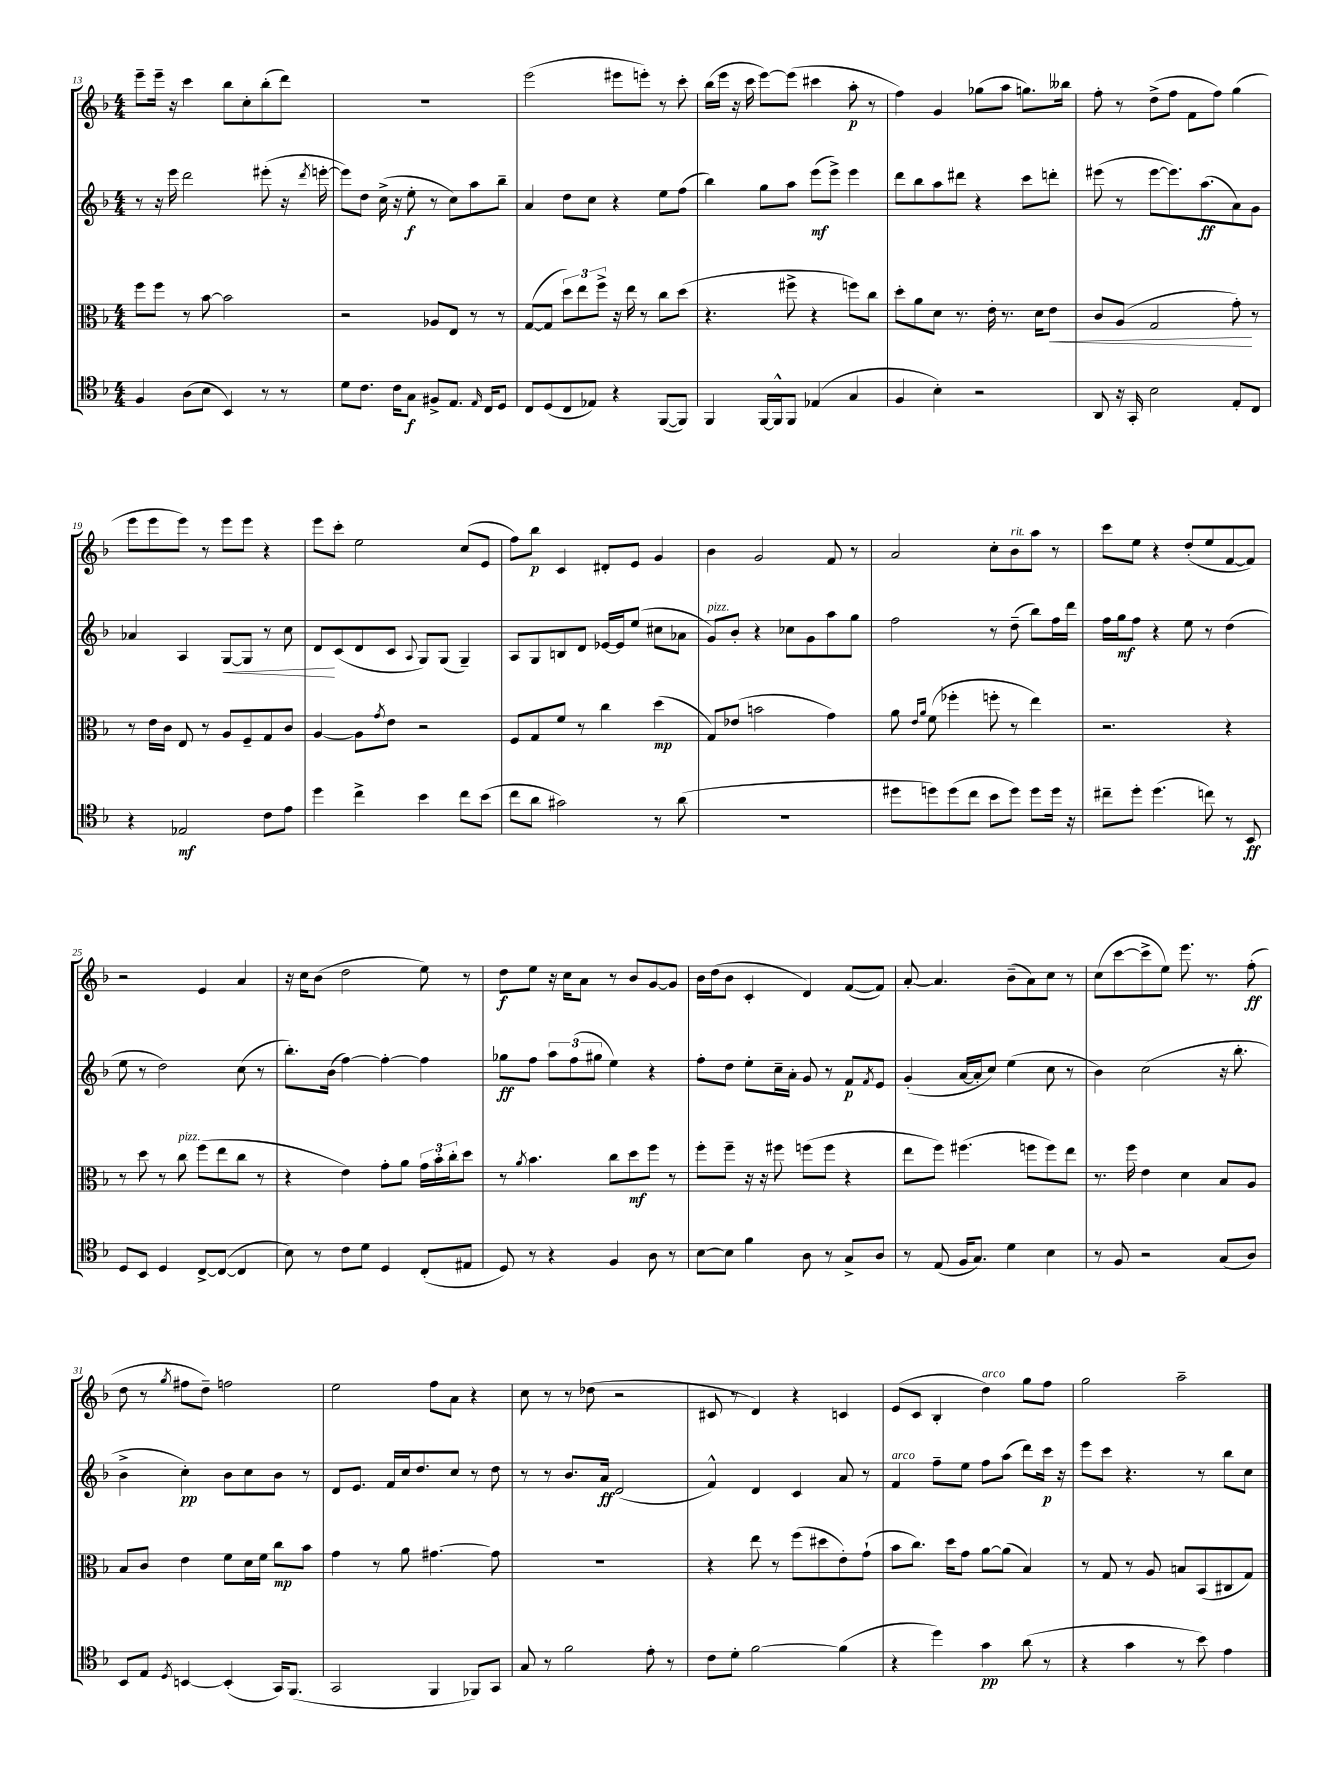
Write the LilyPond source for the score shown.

<<
\new StaffGroup <<
\new Staff = "s0" {
    \clef treble \key f \major \numericTimeSignature \time 4/4
    e'''8-- e'''16-- r16 c'''4 bes''8 c''8-. bes''8-.( d'''8) |
    R1 |
    e'''2( eis'''8 e'''8-.) r8 c'''8-. |
    bes''16( e'''16 r16 c'''16 e'''8~) e'''8( cis'''4 a''8-.\p r8 |
    f''4) g'4 ges''8( a''8 g''8.) beses''16 |
    f''8-. r8 d''8->( f''8 f'8 f''8) g''4( |
    e'''8 e'''8 e'''8) r8 e'''8 e'''8 r4 |
    e'''8 c'''8-. e''2 c''8( e'8 |
    f''8) bes''8\p c'4 dis'8-. e'8 g'4 |
    bes'4 g'2 f'8 r8 |
    a'2 c''8-. bes'8^\markup { \italic "rit." } a''8 r8 |
    c'''8 e''8 r4 d''8-.( e''8 f'8~ f'8) |
    r2 e'4 a'4 |
    r16 c''16 bes'8( d''2 e''8) r8 |
    d''8\f e''8 r16 c''16 a'8 r8 bes'8 g'8~ g'8 |
    bes'16 d''16( bes'8 c'4-. d'4) f'8~( f'8) |
    a'8~-. a'4. bes'8--( a'8) c''8 r8 |
    c''8( c'''8~ c'''8-> e''8) e'''8. r8. f''8-.\ff( |
    d''8 r8 \acciaccatura { g''8 } fis''8 d''8--) f''2 |
    e''2 f''8 a'8 r4 |
    c''8 r8 r8 des''8( r2 |
    cis'8 r8 d'4) r4 c'4 |
    e'8( c'8 bes4-. d''4^\markup { \italic "arco" }) g''8 f''8 |
    g''2 a''2-- \bar "|." |
}
\new Staff = "s1" {
    \clef treble \key f \major \numericTimeSignature \time 4/4
    r8 r16 e'''16 d'''2 eis'''8-.( r16 \acciaccatura { d'''8 } e'''16~-. |
    e'''8) d''8 c''16->( r16 e''8-.\f r8 c''8) a''8 bes''8-- |
    a'4 d''8 c''8 r4 e''8 f''8( |
    bes''4) g''8 a''8 e'''8\mf( e'''8->) e'''4 |
    d'''8 bes''8 a''8 dis'''8 r4 c'''8 d'''8-. |
    eis'''8( r8 eis'''8~ eis'''8.) a''8.\ff( a'8) g'8 |
    aes'4 a4 g8~\< g8 r8 c''8 |
    d'8\! c'8( d'8 c'8 \appoggiatura { a8 } g8) g8( g4--) |
    a8 g8 b8 d'8 ees'16~ ees'16 e''8( cis''8 aes'8 |
    g'8^\markup { \italic "pizz." }) bes'8-. r4 ces''8 g'8 a''8 g''8 |
    f''2 r8 d''8--( bes''8) f''16 d'''16 |
    f''16 g''16\mf f''8 r4 e''8 r8 d''4( |
    e''8 r8 d''2) c''8( r8 |
    bes''8.-.) bes'16( f''4~) f''4~-. f''4 |
    ges''8\ff f''8 \tuplet 3/2 { a''8 f''8( gis''8 } e''4) r4 |
    f''8-. d''8 e''8-. c''16-- a'16-. g'8 r8 f'8\p \acciaccatura { f'8 } e'8 |
    g'4-.( a'16~ a'16-. c''8) e''4( c''8 r8 |
    bes'4) c''2( r16 bes''8.-. |
    bes'4-> c''4-.\pp) bes'8 c''8 bes'8 r8 |
    d'8 e'8. f'16 c''16 d''8. c''8 r8 d''8 |
    r8 r8 bes'8. a'16\ff d'2( |
    f'4-^) d'4 c'4 a'8 r8 |
    f'4^\markup { \italic "arco" } f''8-- e''8 f''8 a''8( d'''8) c'''16\p r16 |
    e'''8 c'''8 r4. r8 bes''8 c''8 \bar "|." |
}
\new Staff = "s2" {
    \clef alto \key f \major \numericTimeSignature \time 4/4
    f''8 f''8 r8 bes'8~ bes'2 |
    r2 aes8 e8 r8 r8 |
    g8~( g8 \tuplet 3/2 { d''8) e''8 f''8-> } r16 e''16 r8 c''8 d''8( |
    r4. fis''8-> r4 f''8) c''8 |
    d''8-. a'8 d'8 r8. e'16-. r8. d'16 e'8\< |
    c'8 a8( g2 g'8-.\!) r8 |
    r8 e'16 c'16 e8 r8 a8 f8-- g8 c'8 |
    a4~ a8 \acciaccatura { g'8 } e'8 r2 |
    f8 g8 f'8 r8 c''4 d''4\mp( |
    g8) ees'8( b'2 g'4) |
    a'8 \grace { e'16 a'16 } f'8( fes''4-. f''8-. r8 e''4) |
    r2. r4 |
    r8 d''8 r8 c''8^\markup { \italic "pizz." } f''8( e''8 c''8 r8 |
    r4 e'4) g'8-. a'8 \tuplet 3/2 { g'16 bes'16-. c''16-. } d''8 |
    r8 \acciaccatura { a'8 } bes'4. c''8 d''8\mf f''8 r8 |
    f''8-. f''8-- r16 r16 fis''8 f''8( f''8 r4 |
    e''8 f''8) fis''4.( f''8 f''8) e''8 |
    r8. f''16 e'4 d'4 bes8 a8 |
    bes8 c'8 e'4 f'8 d'16 f'16 c''8\mp bes'8 |
    g'4 r8 a'8 gis'4.~ gis'8 |
    R1 |
    r4 e''8 r8 f''8( dis''8 e'8-.) g'8-!( |
    bes'8 c''8.) d''16 g'8 a'8~ a'8( bes4) |
    r8 g8 r8 a8 b8 bes,8( cis8 g8) \bar "|." |
}
\new Staff = "s3" {
    \clef tenor \key f \major \numericTimeSignature \time 4/4
    f4 a8( bes8 bes,4) r8 r8 |
    d'8 c'8. c'16 g8\f fis8-> e8. \grace { e16 } c16 d8 |
    c8 d8( c8 ees8) r4 f,8~( f,8) |
    f,4 f,16~ f,16-^ f,8 ees4( g4 |
    f4 bes4-.) r2 |
    a,8 r16 g,16-. bes2 e8-. c8 |
    r4 ees2\mf c'8 e'8 |
    d''4 c''4-> bes'4 c''8 bes'8( |
    c''8 a'8 gis'2) r8 a'8( |
    R1 |
    dis''8 d''8) d''8( c''8 bes'8 d''8) d''8 d''16 r16 |
    cis''8-- d''8-. d''4.( c''8) r8 bes,8\ff |
    d8 bes,8 d4 c8~-> c8~( c4 |
    bes8) r8 c'8 d'8 d4 c8-.( eis8 |
    d8) r8 r4 f4 a8 r8 |
    bes8~ bes8 f'4 a8 r8 g8-> a8 |
    r8 e8( f16 g8.) d'4 bes4 |
    r8 f8 r2 g8( a8) |
    bes,8 e8 \acciaccatura { d8 } b,4~ b,4-.( g,16) f,8.( |
    g,2 f,4 fes,8) g,8 |
    g8 r8 f'2 e'8-. r8 |
    c'8 d'8-. f'2~ f'4( |
    r4 d''4) g'4\pp a'8( r8 |
    r4 g'4 r8 bes'8) e'4 \bar "|." |
}
>>
>>
\layout { \context { \Score currentBarNumber = #13 } }
